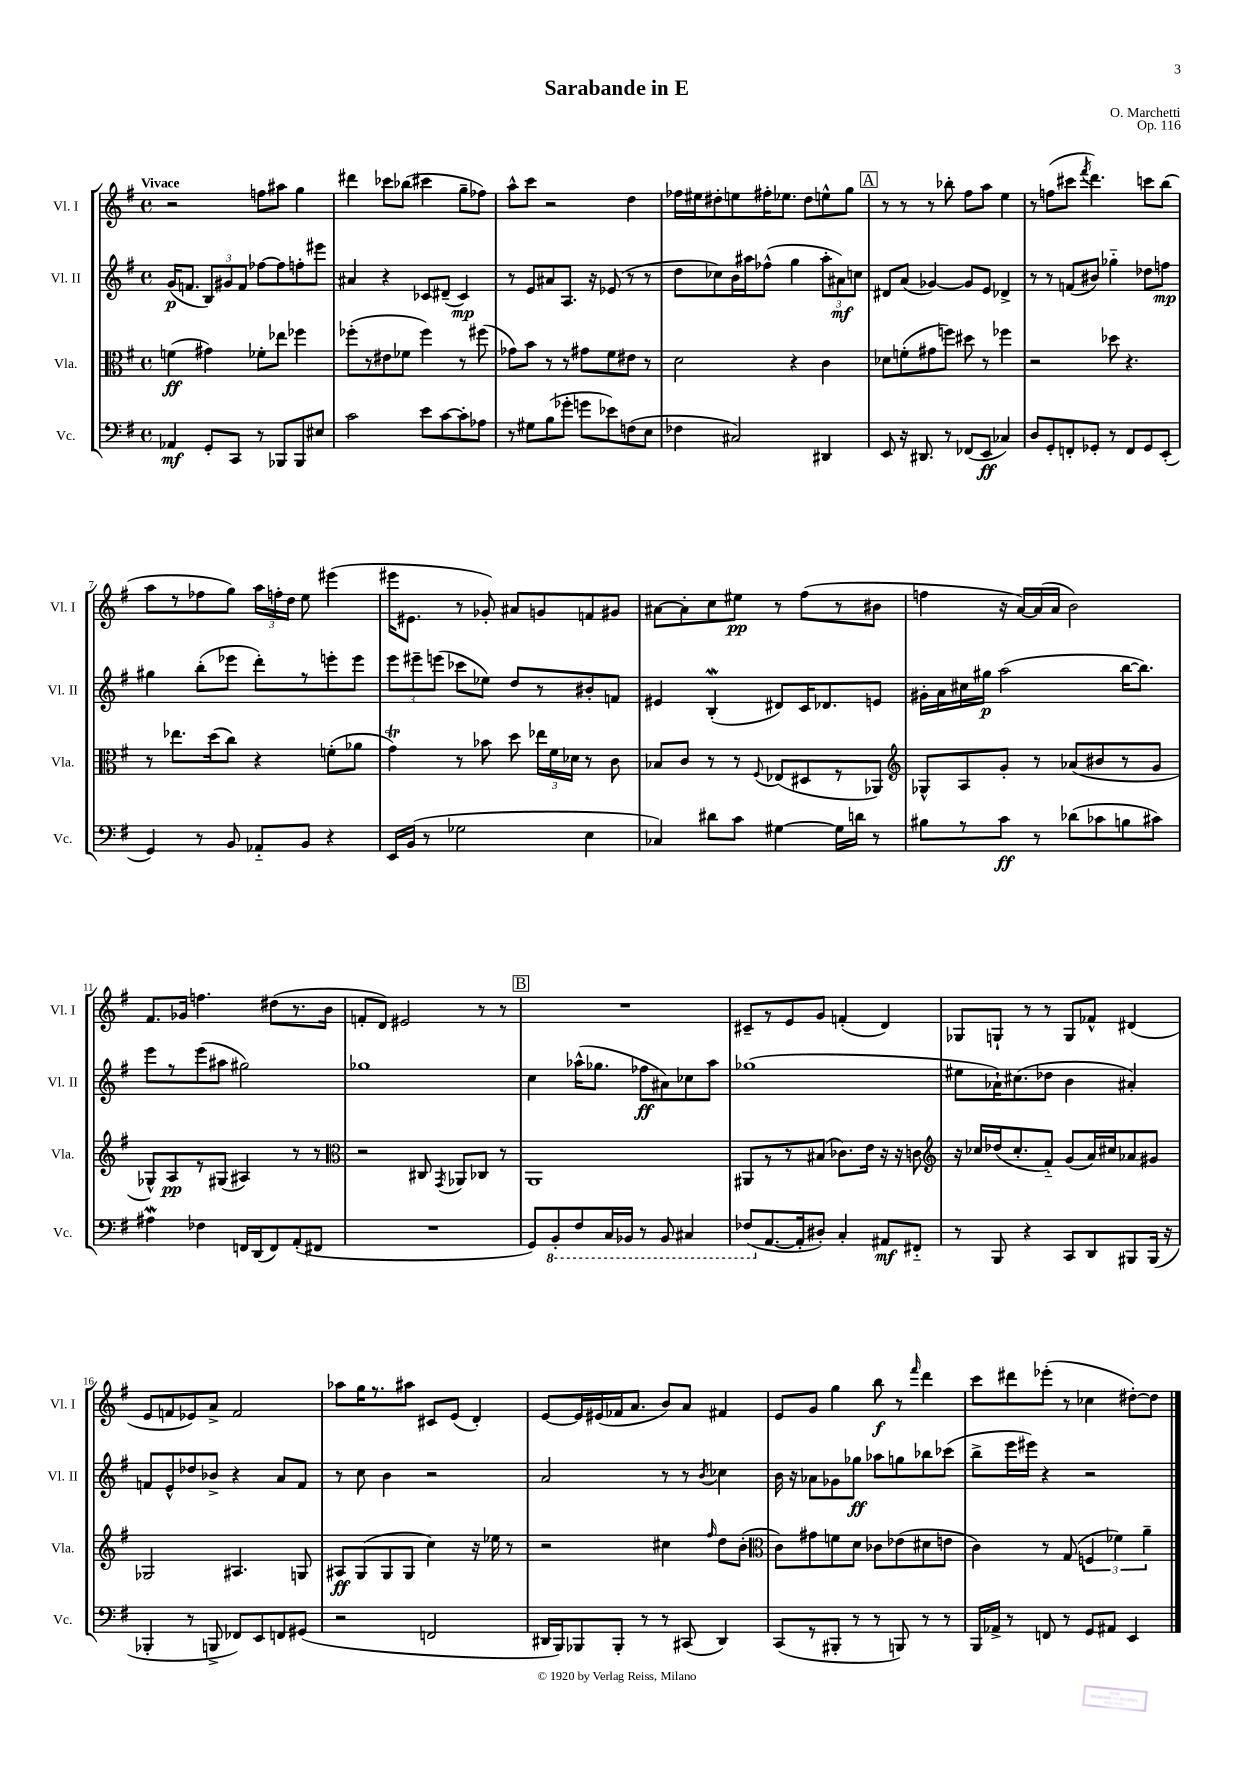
\header { title = "Sarabande in E" composer = "O. Marchetti" opus = "Op. 116" }
<<
\new StaffGroup <<
\new Staff = "s0" \with { instrumentName = "Vl. I" shortInstrumentName = "Vl. I" } {
    \clef treble \key g \major \defaultTimeSignature \time 4/4 \tempo "Vivace"
    \autoBeamOff r2 f''8[ ais''8] g''4 |
    dis'''4 ces'''8[ bes''8]( cis'''4 g''8[-- fes''8]) |
    a''8[-^ c'''8] r2 d''4 |
    fes''16[ eis''16 dis''8-. e''8 fis''16-. ees''8.] dis''8[ e''8-^ g''8] |
    \mark \markup { \box "A" } r8 r8 r8 bes''8-. fis''8[ a''8] e''4 |
    r8 f''8[( cis'''8] \acciaccatura { fis'''8 } d'''4.) c'''8[ b''8]( |
    a''8[ r8 fes''8 g''8]) \tuplet 3/2 { a''16[ f''16-. d''16] } e''8 eis'''4( |
    eis'''16[ eis'8.] r8 ges'8-.) ais'8[ g'8 f'8 gis'8] |
    ais'8[~ ais'8-. c''8 eis''8]\pp r8 fis''8[( r8 bis'8] |
    f''4 r16 a'16[~) a'16( a'16] b'2) |
    fis'8.[ ges'16] f''4. dis''8[( r8. b'16] |
    f'8[-. d'8]) eis'2 r8 r8 |
    \mark \markup { \box "B" } R1 |
    cis'8[-- r8 e'8 g'8] f'4-.( d'4) |
    ges8[ g8]-! r8 r8 g8[ fes'8]-^ dis'4( |
    e'8[ f'8 ees'8) a'8]-> f'2 |
    aes''8[ g''16 r8. ais''8] cis'8[ e'8]( d'4-.) |
    e'8[~ e'16 eis'16( fes'16 a'8.] b'8[) a'8] fis'4 |
    e'8[ g'8] g''4 b''8\f r8 \grace { fis'''16 } d'''4 |
    c'''8[ dis'''8 ees'''8]-.( r8 ces''4 dis''8[~-.) dis''8] \bar "|." |
}
\new Staff = "s1" \with { instrumentName = "Vl. II" shortInstrumentName = "Vl. II" } {
    \clef treble \key g \major \defaultTimeSignature \time 4/4
    \autoBeamOff g'16[\p( f'8.] \tuplet 3/2 { b8[) gis'8 f'8] } fes''8[~ fes''8 f''8-. eis'''8] |
    ais'4 r4 ces'8[ dis'8]--( ces'4\mp) |
    r8 e'8[ ais'8 a8.] r16 ees'8( r8 r8 |
    d''8[ ces''8) b'16 ais''16 fes''8]-^( g''4 \tuplet 3/2 { ais''8[-. ais'8\mf) c''8] } |
    \mark \markup { \box "A" } dis'8[ a'8]( ges'4~) ges'8[ e'8] des'4-> |
    r8 r8 f'8[( bis'8]) ges''4-_ des''8[ f''8]\mp |
    gis''4 b''8[-.( ees'''8] d'''8[-.) r8 e'''8-. e'''8] |
    \tuplet 3/2 { e'''8[ eis'''8-- e'''8]( } ces'''8[ ees''8]) d''8[ r8 bis'8-. f'8] |
    eis'4 b4-.\mordent( dis'8[) c'16 des'8. e'8] |
    gis'16[-. a'16 cis''16 gis''16]\p a''2( b''16[~ b''8.]) |
    e'''8[ r8 e'''8( ais''8] gis''2) |
    ges''1 |
    \mark \markup { \box "B" } c''4 aes''16[-^( ges''8.] fes''8[\ff ais'8) ces''8 aes''8] |
    ges''1( |
    eis''8[ aes'16-!) cis''8.( des''8] b'4 ais'4-.) |
    f'8[ e'8-^ des''8 bes'8]-> r4 a'8[ f'8] |
    r8 c''8 b'4 r2 |
    a'2 r8 r8 \acciaccatura { b'8 } ces''4 |
    b'16 r16 aes'8[ ges'8 ges''8]\ff aes''8[ g''8 bes''8 ces'''8]( |
    b''8[-> e'''16 eis'''16]) r4 r2 \bar "|." |
}
\new Staff = "s2" \with { instrumentName = "Vla." shortInstrumentName = "Vla." } {
    \clef alto \key g \major \defaultTimeSignature \time 4/4
    \autoBeamOff f'4\ff( gis'4) fes'8[-. ees''8] fes''4 |
    fes''8[-.( r8 eis'8 fes'8] fes''4) r8 fis''8( |
    ges'8[) b'8] r8 r8 gis'8[ fis'8 eis'8] r8 |
    d'2 r4 c'4 |
    \mark \markup { \box "A" } des'8[ f'8-.( gis'8 f''8]) dis''8 r8 fes''4 |
    r2 des''8 r4. |
    r8 ees''8.[ d''16( c''8]) r4 f'8[-.( aes'8] |
    g'4\trill) r8 bes'8 d''8 \tuplet 3/2 { ees''16[ fis'16 des'16] } r8 c'8 |
    bes8[ c'8] r8 r8 \appoggiatura { fis8 } ees8[( dis8 r8 aes,8]) |
    \clef treble ges8[-^ a8 g'8]-. r8 aes'8[( bis'8 r8 g'8] |
    ges8[-^) a8\pp r8 gis8]( ais4) r8 r8 |
    \clef alto r2 cis8 \acciaccatura { g,8 } aes,8[ ces8] r8 |
    \mark \markup { \box "B" } a,1 |
    ais,8[ r8 r8 bis8]( ces'8.[) e'16] r16 r16 c'8 |
    \clef treble r16 ces''16[ des''16( ces''8.-. fis'8]-_) g'8[( a'16) cis''16 aes'8 gis'8] |
    ges2 ais4. g8 |
    ais8[\ff g8( g8 g8] c''4) r16 ees''16 r8 |
    r2 cis''4 \grace { fis''16 } d''8[ b'8]-.( |
    \clef alto c'8[) gis'8 f'8 d'8] ces'8[ ees'8( dis'8 e'8] |
    c'4) r8 g8( \tuplet 3/2 { f4 fes'4) a'4-- } \bar "|." |
}
\new Staff = "s3" \with { instrumentName = "Vc." shortInstrumentName = "Vc." } {
    \clef bass \key g \major \defaultTimeSignature \time 4/4
    \autoBeamOff aes,4\mf g,8[-. c,8] r8 bes,,8[ bes,,8 eis8] |
    c'2 e'8[ c'8~ c'8-. aes8] |
    r8 gis8[ b8( ges'8]-. g'8[ ees'8) f8( e8] |
    fes4 cis2) dis,4 |
    \mark \markup { \box "A" } e,8 r16 dis,8. r8 fes,8[( e,8]\ff ces4) |
    d8[ g,8-. f,8-. ges,8]-. r8 f,8[ ges,8 e,8]-.( |
    g,4) r8 b,8 aes,8[-_ b,8] r4 |
    e,16[ b,16]( r8 ges2 e4 |
    ces4) dis'8[ c'8] gis4~ gis16[ d'16] r8 |
    bis8[ r8 c'8]\ff r8 des'8[( ces'8 b8 cis'8]) |
    ais4\mordent fes4 f,16[ d,16( f,8) a,8-.( fis,8] |
    R1 |
    \mark \markup { \box "B" } g,8[) \ottava #-1 b,,8-. fis,8 c,16 bes,,16] r8 bes,,8 cis,4 |
    fes,8[( \ottava #0 a,8.~ a,16-. dis8]-.) c4-. ais,8[\mf fis,8]-_ |
    r8 b,,8 r4 c,8[ d,8 bis,,8 bis,,16]( r16 |
    bes,,4-. r8 b,,8-> fes,8[) e,8 f,8 gis,8]( |
    r2 f,2 |
    dis,16[ b,,16) bes,,8 bes,,8]-. r8 r8 cis,8( dis,4) |
    c,8[( r8 bis,,8]-. r8 r8 b,,8) r8 r8 |
    b,,16[ aes,16]-> r8 f,8 r8 g,8[ ais,8] e,4 \bar "|." |
}
>>
>>
